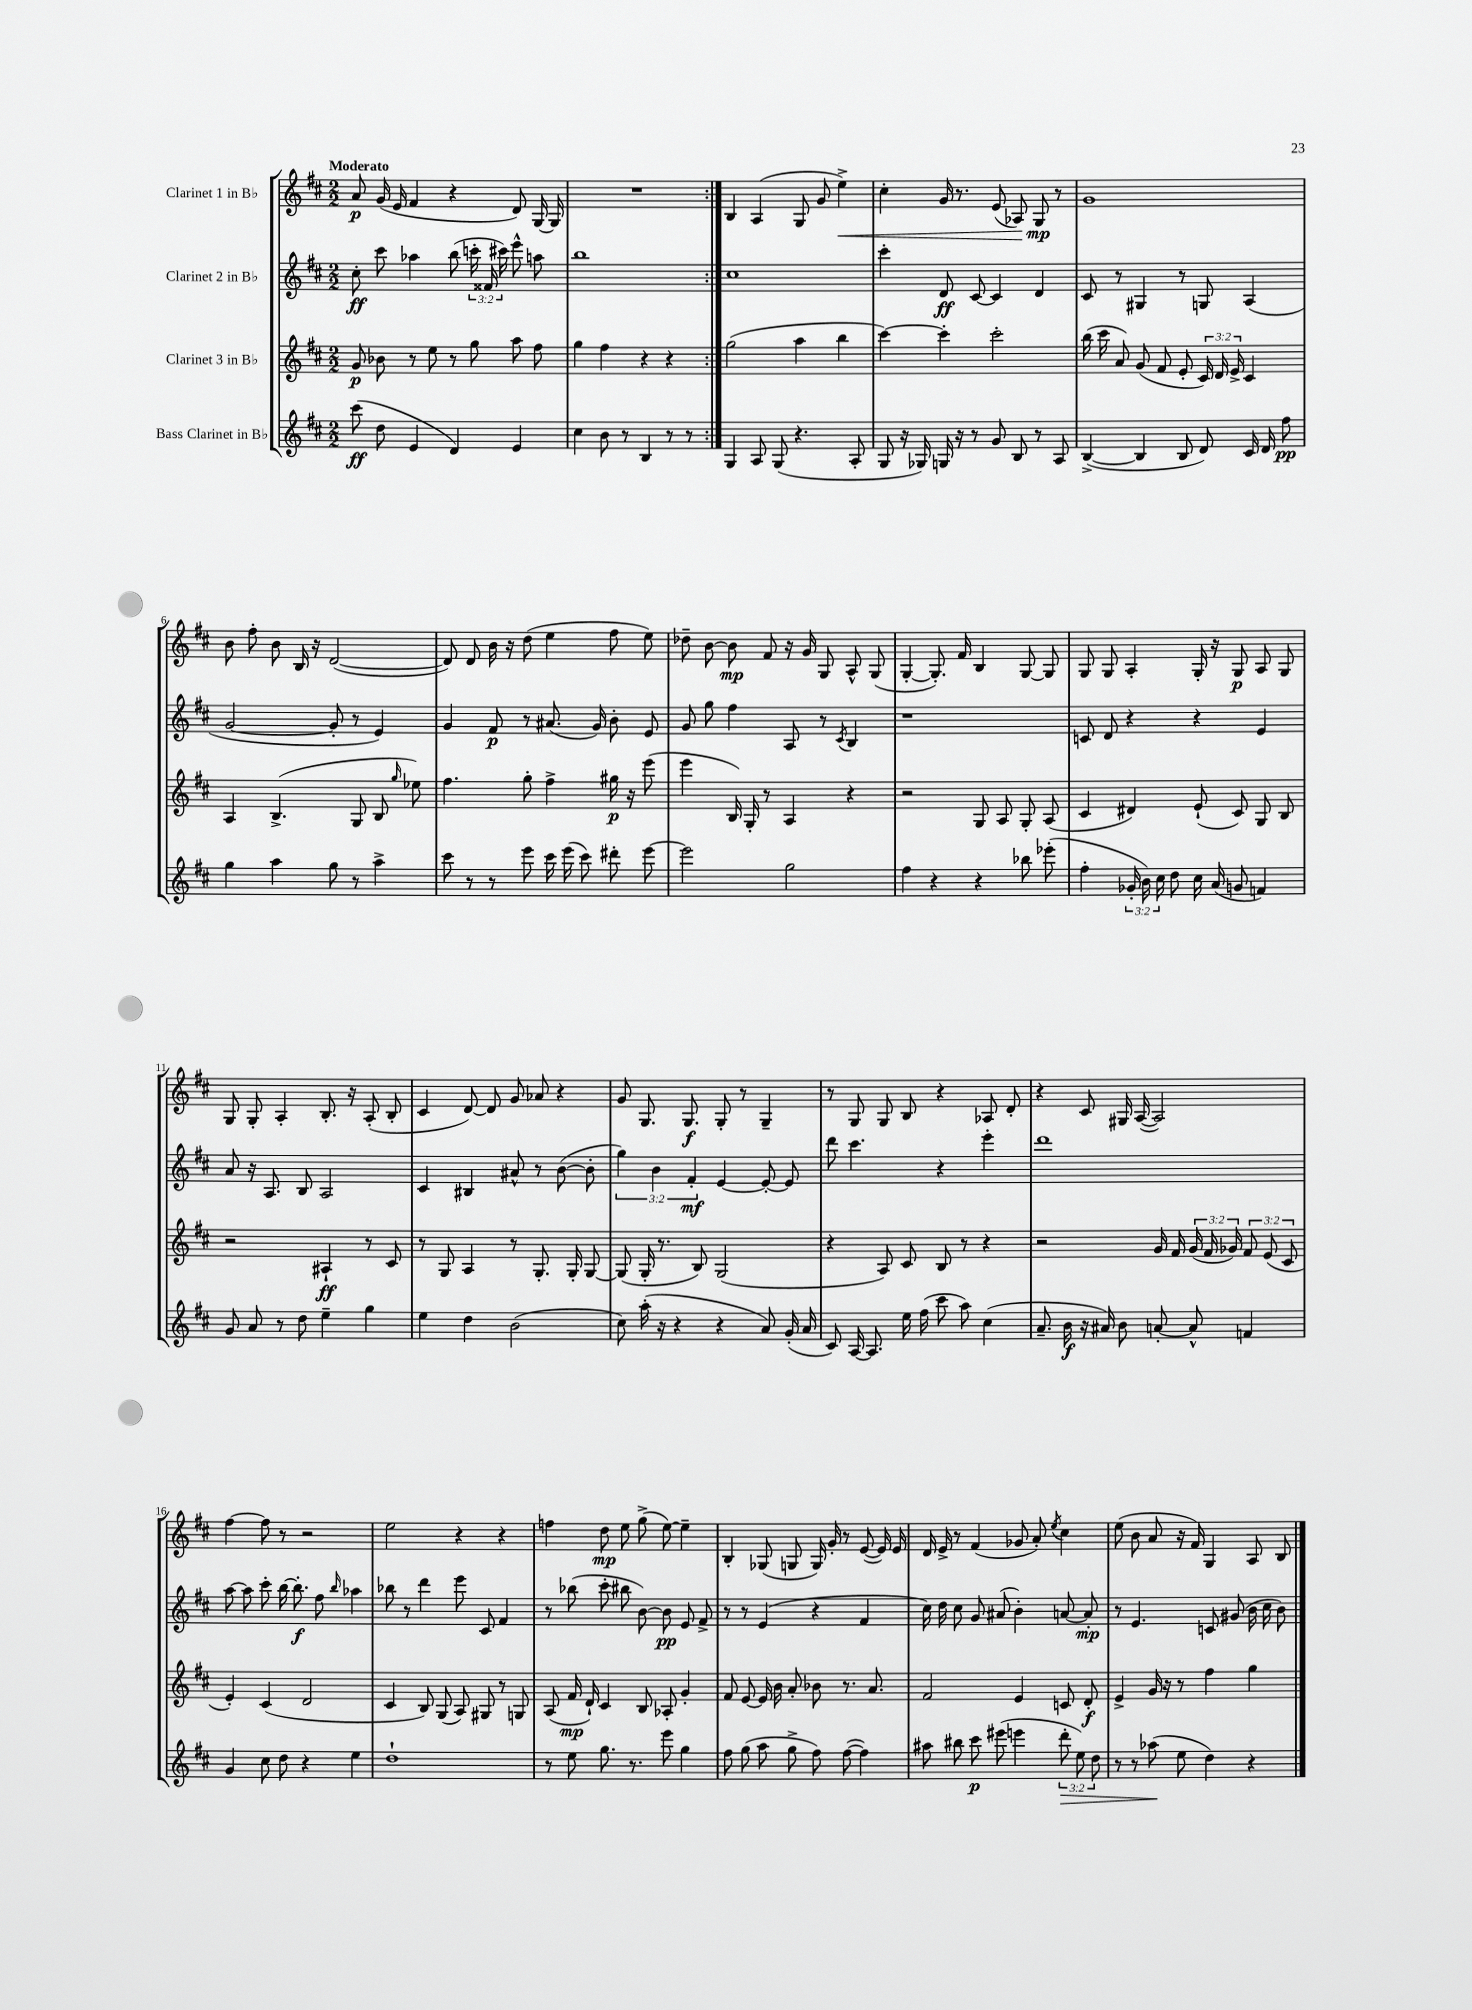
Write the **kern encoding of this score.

**kern	**kern	**kern	**kern
*staff4	*staff3	*staff2	*staff1
*clefG2	*clefG2	*clefG2	*clefG2
*k[f#c#]	*k[f#c#]	*k[f#c#]	*k[f#c#]
*M2/2	*M2/2	*M2/2	*M2/2
(8ccc#\	8g/	8cc#'\	8a/
8dd\	8b-\	8ccc#\	(16g/
.	.	.	16e/
4e/	8r	4aa-\	4f#/
.	8ee\	.	.
4d/)	8r	(8bb\	4r
.	8gg\	24ccc'\	.
.	.	24f##/	.
.	.	24ccc#\)	.
4e/	8aa\	8eee^^\	8d/)
.	8ff#\	8aa\	[16G/
.	.	.	16G/]
=	=	=	=
4cc#\	4gg\	1bb	1r
8b\	4ff#\	.	.
8r	.	.	.
4B/	4r	.	.
8r	4r	.	.
8r	.	.	.
=:|!	=:|!	=:|!	=:|!
4G/	(2gg\	1cc#	4B/
8A/	.	.	(4A/
(8G/	.	.	.
4.r	4aa\	.	8G/
.	.	.	8g/
.	4bb\	.	4ee^\)
8A'/	.	.	.
=	=	=	=
8G/	[4ccc#\)	4ccc#'\	4cc#'\
16r	.	.	.
16G-/)	.	.	.
16G/	4ccc#'\]	8d/	16g/
16r	.	.	8.r
8r	.	[8c#/	.
8g/	2ccc#'\	4c#/]	(8e/
8B/	.	.	8A-/)
8r	.	4d/	8G/
8A/	.	.	8r
=	=	=	=
([4B^/	(16bb\	8c#/	1g
.	16ccc#\	.	.
.	8a/)	8r	.
4B/]	(8g/	4G#/	.
.	8f#/	.	.
8B/	8e'/	8r	.
8d/)	24c#/)	8G/	.
.	24d/	.	.
.	24e^/	.	.
16c#/	4c#/	(4A/	.
16d/	.	.	.
8ff#\	.	.	.
=	=	=	=
4gg\	4A/	[2g/	8b\
.	.	.	8ff#'\
4aa\	(4.B^/	.	8b\
.	.	.	16B/
.	.	.	16r
8gg\	.	8g'/]	([2d/
8r	8G/	8r	.
4aa^\	8B/	4e/)	.
.	16qqgg/	.	.
.	8ee-\)	.	.
=	=	=	=
8ccc#\	4.ff#\	4g/	8d/])
8r	.	.	8d/
8r	.	8f#/	16b\
.	.	.	16r
8eee\	8gg'\	8r	(8dd\
16ccc#\	4ff#^\	(8.a#/	4ee\
(16eee\	.	.	.
8ccc#\)	.	.	.
.	.	16g/)	.
8ddd#'\	16gg#\	8b'\	8ff#\
.	16r	.	.
[8eee\	(8eee\	8e/	8ee\)
=	=	=	=
2eee\]	4eee\	8g/	8dd-~\
.	.	8gg\	[8b\
.	16B/)	4ff#\	8b\]
.	16G'/	.	.
.	8r	.	8f#/
2gg\	4A/	8A/	16r
.	.	.	16g/
.	.	8r	8G/
.	.	8qc#/	.
.	4r	4B/	8A^^/
.	.	.	(8G/
=	=	=	=
4ff#\	2r	1r	[4G'/
4r	.	.	8.G'/])
.	.	.	16f#/
4r	8G/	.	4B/
.	8A/	.	.
8bb-\	8G'/	.	[8G/
(8eee-'\	(8A/	.	8G/]
=	=	=	=
4ff#'\	4c#/	8c/	8G/
.	.	8d/	8G/
24g-'/	4d#/)	4r	4A'/
24b\)	.	.	.
24cc#\	.	.	.
8dd\	.	.	.
16cc#\	(8e`/	4r	16G'/
(16a/	.	.	16r
8g/	8c#/)	.	8G/
4f/)	8G/	4e/	8A/
.	8B/	.	8G/
=	=	=	=
8g/	2r	8a/	8G/
8a/	.	16r	8G'/
.	.	8.A/	.
8r	.	.	4A'/
8dd\	.	8B/	.
4ee~\	4A#`/	2A/	8.B'/
.	.	.	16r
4gg\	8r	.	(8A'/
.	8c#/	.	8B'/
=	=	=	=
4ee\	8r	4c#/	4c#/
.	8G/	.	.
4dd\	4A/	4B#/	[8d/)
.	.	.	8d/]
(2b\	8r	8a#^^/	8g/
.	8.G'/	8r	8a-/
.	.	([8b\	4r
.	16G'/	.	.
.	[8G/	8b'\]	.
=	=	=	=
8cc#\)	(8G/]	6gg\)	8g/
(16aa'\	16G'/	.	8.G/
.	.	6b\	.
16r	8.r	.	.
4r	.	.	.
.	.	.	8.G/
.	.	6f#'/	.
.	8B/)	.	.
4r	(2G/	[4e/	8G'/
.	.	.	8r
8a/)	.	8e'/_	4G~/
(16g'/	.	8e/]	.
16a/	.	.	.
=	=	=	=
8c#/)	4r	8ddd\	8r
[16A/	.	4.ccc#\	8G/
8.A/]	.	.	.
.	8A/)	.	8G/
16ee\	8c#/	.	8B/
(16ff#\	.	.	.
8ccc#\	8B/	4r	4r
8aa\)	8r	.	.
(4cc#\	4r	4eee'\	8A-/
.	.	.	8d'/
=	=	=	=
8.a~/	2r	1ddd	4r
16b\	.	.	.
16r	.	.	8c#/
16a#/)	.	.	.
8b\	.	.	16G#/
.	.	.	([16A/
[8a'/	16g/	.	2A/])
.	16f#/	.	.
8a^^/]	(24g/	.	.
.	24f#/	.	.
.	24g-/)	.	.
4f/	12f#/	.	.
.	(12e/	.	.
.	12c#/	.	.
=	=	=	=
4g/	4e'/)	[8aa\	[4ff#\
.	.	8aa\]	.
8cc#\	(4c#/	8ccc#'\	8ff#\]
8dd\	.	[16bb\	8r
.	.	8.bb'\]	.
4r	2d/	.	2r
.	.	8ff#\	.
.	.	16qqbb/	.
4ee\	.	4aa-\	.
=	=	=	=
1dd`	4c#/	8bb-\	2ee\
.	.	8r	.
.	8B/)	4ddd\	.
.	(8G/	.	.
.	8A/)	8eee\	4r
.	8G#/	8c#/	.
.	8r	4f#/	4r
.	8G/	.	.
=	=	=	=
8r	(8A/	8r	4ff\
8ee\	16f#/	(8bb-\	.
.	16d`/)	.	.
8.gg\	4c#/	8ccc#'\	8dd\
.	.	8bb#\	8ee\
8.r	.	.	.
.	8B/	[8b\)	(8gg^\
8eee\	8A-'/	8b\]	[8ee\)
4gg\	4g'/	8e/	4ee~\]
.	.	8f#^/	.
=	=	=	=
8ff#\	8f#/	8r	4B'/
(8gg\	[8e/	8r	.
8aa\	16e/]	(4e/	(8G-/
.	16b\	.	.
8gg^\	8a'/	.	8G/
8ff#\)	8b-\	4r	16G/)
.	.	.	16g'/
([8ff#\	8.r	.	8r
4ff#\])	.	4f#/	([8e/
.	8.a/	.	.
.	.	.	16e/])
.	.	.	16e/
=	=	=	=
8aa#\	2f#/	16cc#\)	16d/
.	.	16dd\	16e^/
8bb#\	.	8cc#\	8r
8ccc#\	.	8g/	(4f#/
(8eee#\	.	(8a#/	.
4eee\	4e/	4b'\)	8g-/
.	.	.	8a'/)
.	.	.	8qee/
12ddd'\	8c/	[8a/	4cc#\
12ee\)	.	.	.
.	8d'/	8a'/]	.
12dd\	.	.	.
=	=	=	=
8r	4e^/	8r	(8ee\
8r	.	4.e/	8b\
(8aa-\	16g/	.	8a/
.	16r	.	.
8ee\	8r	.	16r
.	.	.	16f#/)
4dd\)	4ff#\	8c/	4G/
.	.	(8g#/	.
4r	4gg\	16b\	8A/
.	.	16cc#\	.
.	.	8b\)	8B/
==	==	==	==
*-	*-	*-	*-
